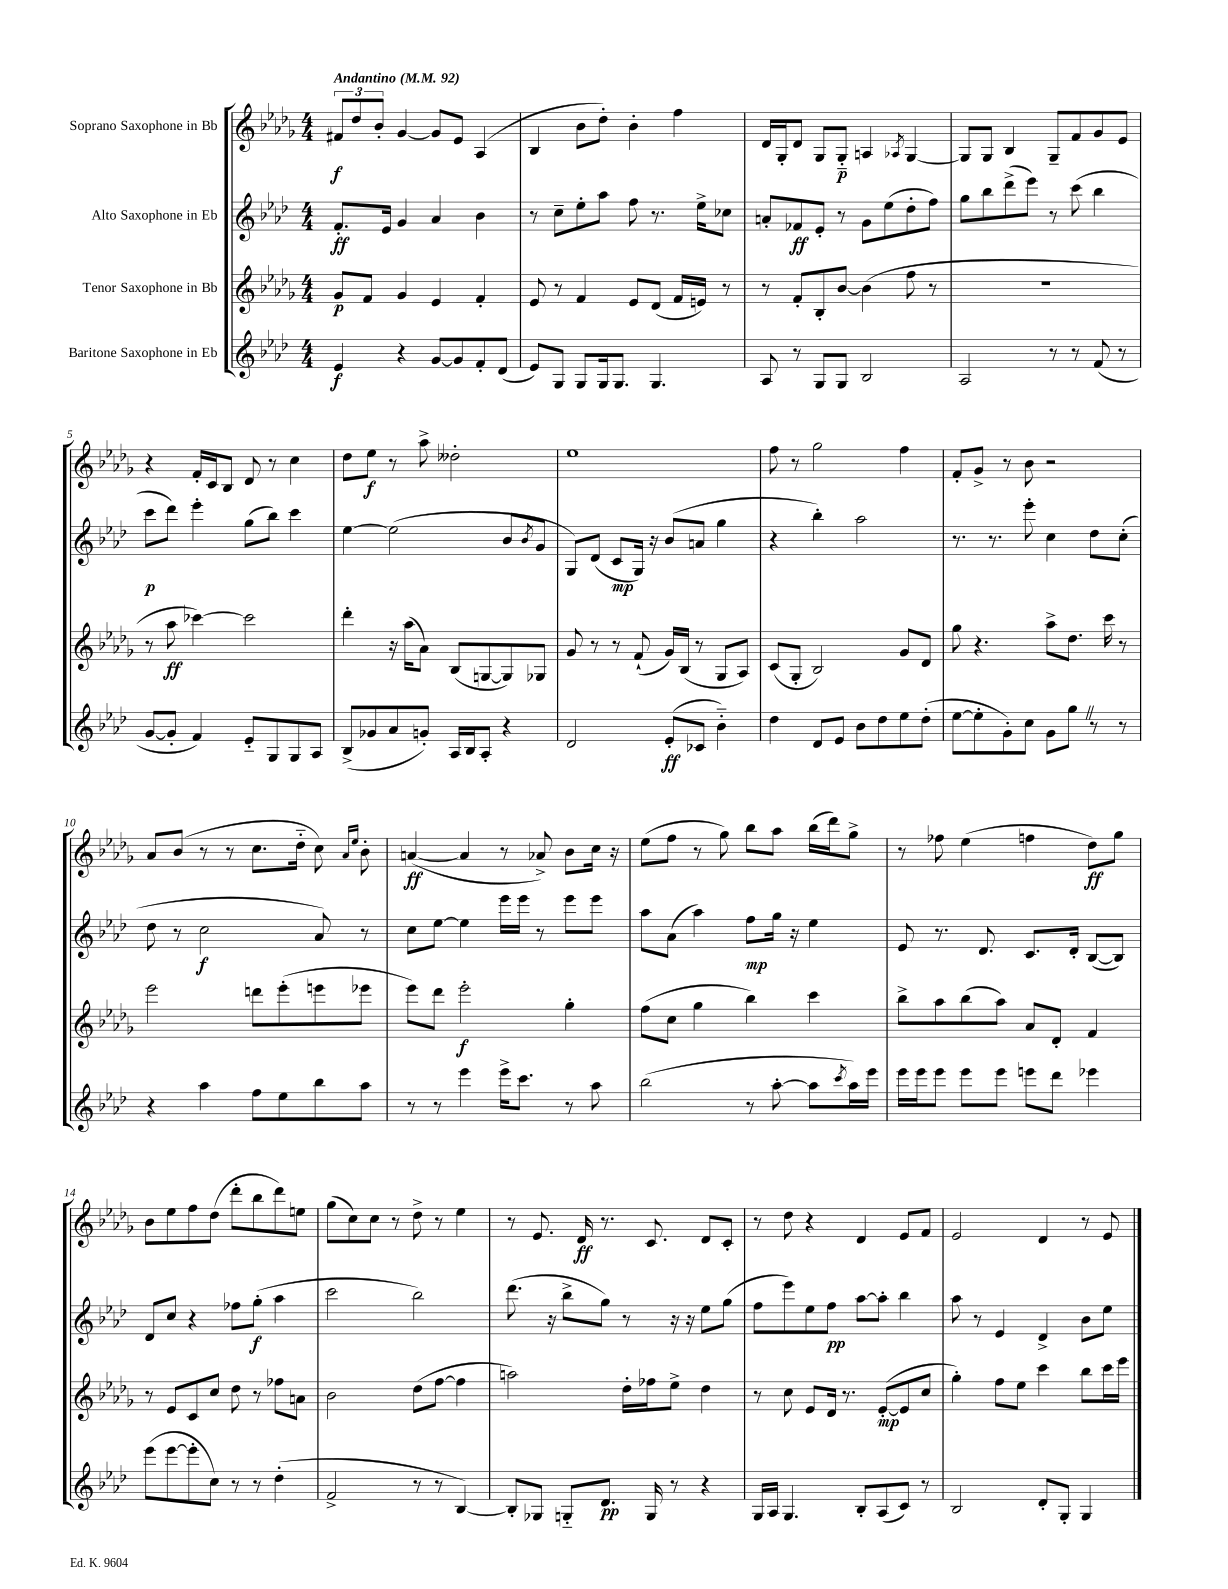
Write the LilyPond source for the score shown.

<<
\new StaffGroup <<
\new Staff = "s0" \with { instrumentName = "Soprano Saxophone in Bb" } {
    \clef treble \key des \major \numericTimeSignature \time 4/4 \tempo "Andantino" 4 = 92
    \tuplet 3/2 { fis'8\f des''8 bes'8-. } ges'4~ ges'8 ees'8 aes4( |
    bes4 bes'8 des''8-.) bes'4-. f''4 |
    des'16 ges16-. des'8 ges8 ges8-_\p a4 \acciaccatura { aes8 } ges4~ |
    ges8 ges8 bes4 ges8-- f'8 ges'8 ees'8 |
    r4 f'16-. c'16 bes8 des'8 r8 c''4 |
    des''8 ees''8\f r8 aes''8-> deses''2-. |
    ees''1 |
    f''8 r8 ges''2 f''4 |
    f'8-. ges'8-> r8 bes'8 r2 |
    aes'8 bes'8( r8 r8 c''8. des''16-_ c''8) \grace { aes'16 ees''16 } bes'8-. |
    a'4~\ff( a'4 r8 aes'8->) bes'8 c''16 r16 |
    ees''8( f''8 r8 ges''8) bes''8 aes''8 bes''16( des'''16) ges''8-> |
    r8 fes''8 ees''4( f''4 des''8\ff) ges''8 |
    bes'8 ees''8 f''8 des''8( des'''8-. bes''8 des'''8) e''8 |
    ges''8( c''8) c''8 r8 des''8-> r8 ees''4 |
    r8 ees'8. des'16\ff r8. c'8. des'8 c'8-. |
    r8 des''8 r4 des'4 ees'8 f'8 |
    ees'2 des'4 r8 ees'8 \bar "|." |
}
\new Staff = "s1" \with { instrumentName = "Alto Saxophone in Eb" } {
    \clef treble \key aes \major \numericTimeSignature \time 4/4
    f'8.-.\ff ees'16 g'4 aes'4 bes'4 |
    r8 c''8-- ees''8-. aes''8 f''8 r8. ees''16-> ces''8 |
    a'8-. fes'8\ff ees'8-. r8 g'8 ees''8( des''8-. f''8) |
    g''8 bes''8 des'''8->( ees'''8) r8 c'''8( bes''4 |
    c'''8\p des'''8) ees'''4-. g''8( bes''8) c'''4 |
    ees''4~ ees''2( bes'8 \acciaccatura { bes'8 } g'8 |
    g8) des'8( c'8\mp g16) r16 bes'8( a'8 g''4 |
    r4 bes''4-.) aes''2 |
    r8. r8. ees'''8-. c''4 des''8 c''8-.( |
    des''8 r8 c''2\f aes'8) r8 |
    c''8 ees''8~ ees''4 ees'''16 ees'''16 r8 ees'''8 ees'''8 |
    aes''8 aes'8( aes''4) f''8\mp g''16 r16 ees''4 |
    ees'8 r8. des'8. c'8. des'16-. bes8~( bes8) |
    des'8 c''8 r4 fes''8 g''8-.\f( aes''4 |
    c'''2 bes''2) |
    des'''8.( r16 bes''8-> g''8) r8 r16 r16 ees''8 g''8( |
    f''8 ees'''8) ees''8 f''8\pp aes''8~ aes''8-. bes''4 |
    aes''8 r8 ees'4 des'4-> bes'8 ees''8 \bar "|." |
}
\new Staff = "s2" \with { instrumentName = "Tenor Saxophone in Bb" } {
    \clef treble \key des \major \numericTimeSignature \time 4/4
    ges'8\p f'8 ges'4 ees'4 f'4-. |
    ees'8 r8 f'4 ees'8 des'8( f'16 e'16) r8 |
    r8 f'8-. bes8-. bes'8~ bes'4( f''8 r8 |
    R1 |
    r8 aes''8\ff ces'''4~) ces'''2 |
    des'''4-. r16 aes''16( aes'8) bes8( g8~ g8) ges8 |
    ges'8 r8 r8 f'8-!( ges'16) bes16( r8 ges8 aes8) |
    c'8( ges8-. bes2) ges'8 des'8 |
    ges''8 r4. aes''8-> des''8. c'''16 r8 |
    ees'''2 d'''8 ees'''8-.( e'''8 ees'''8 |
    ees'''8) des'''8 ees'''2-.\f ges''4-. |
    f''8( c''8 ges''4 bes''4) c'''4 |
    bes''8-> aes''8 bes''8( aes''8) aes'8 des'8-. f'4 |
    r8 ees'8 c'8 c''8 des''8 r8 fes''8 a'8 |
    bes'2 des''8( f''8~ f''4 |
    a''2) des''16-. fes''16 ees''8-> des''4 |
    r8 c''8 ees'8 des'16 r8. ees'8~-.\mp( ees'8 c''8 |
    ges''4-.) f''8 ees''8 c'''4 bes''8 c'''16 ees'''16 \bar "|." |
}
\new Staff = "s3" \with { instrumentName = "Baritone Saxophone in Eb" } {
    \clef treble \key aes \major \numericTimeSignature \time 4/4
    ees'4\f r4 g'8~ g'8 f'8-. des'8( |
    ees'8) g8 g8 g16 g8. g4. |
    aes8 r8 g8 g8 bes2 |
    aes2 r8 r8 f'8( r8 |
    g'8~ g'8-. f'4) ees'8-_ g8 g8 aes8 |
    bes8->( ges'8 aes'8 g'8-.) aes16 bes16 aes8-. r4 |
    des'2 ees'8-.\ff( ces'8 bes'4-_) |
    des''4 des'8 ees'8 bes'8 des''8 ees''8 des''8-.( |
    ees''8~ ees''8-. g'8-.) c''8 g'8 g''8 \once \override BreathingSign.text = \markup { \musicglyph "scripts.caesura.straight" } \breathe r8 r8 |
    r4 aes''4 f''8 ees''8 bes''8 aes''8 |
    r8 r8 ees'''4 ees'''16-> c'''8. r8 aes''8 |
    bes''2( r8 aes''8~-. aes''8 \acciaccatura { c'''8 } aes''16) ees'''16 |
    ees'''16 ees'''16 ees'''8 ees'''8 ees'''8 e'''8 des'''8 ees'''4 |
    ees'''8( ees'''8~ ees'''8-. c''8) r8 r8 des''4-.( |
    f'2-> r8 r8 bes4~) |
    bes8-. ges8 g8-_ des'8.\pp g16 r8 r4 |
    g16 aes16 g4. bes8-. aes8( c'8) r8 |
    bes2 des'8-. g8-. g4 \bar "|." |
}
>>
>>
